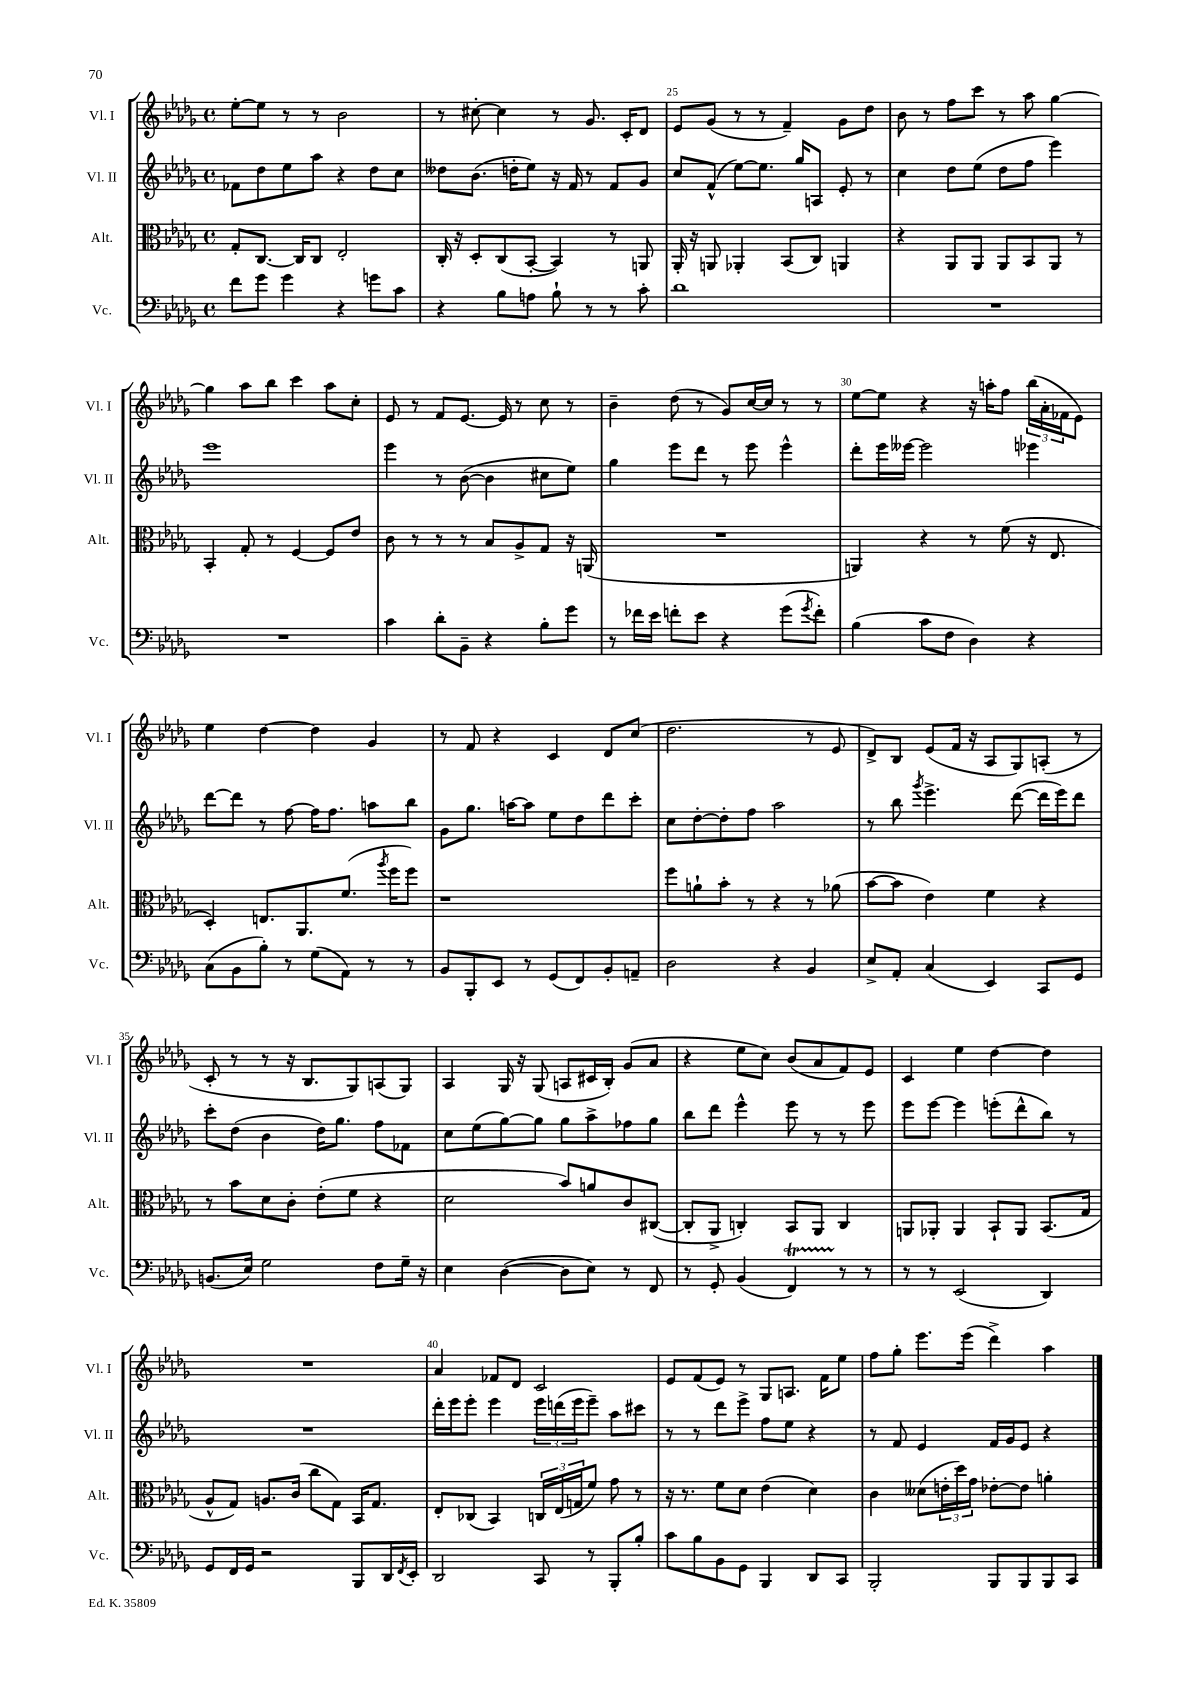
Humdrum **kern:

**kern	**kern	**kern	**kern
*staff4	*staff3	*staff2	*staff1
*clefF4	*clefC3	*clefG2	*clefG2
*k[b-e-a-d-g-]	*k[b-e-a-d-g-]	*k[b-e-a-d-g-]	*k[b-e-a-d-g-]
*M4/4	*M4/4	*M4/4	*M4/4
*met(c)	*met(c)	*met(c)	*met(c)
8f\L	8G-'/L	8f-\L	[8ee-'\L
8g-\J	[8.C/J	8dd-\	8ee-\]J
4g-\	.	8ee-\	8r
.	16C/]LK	.	.
.	8C/J	8aa-\J	8r
4r	2E-'/	4r	2b-\
8g\L	.	8dd-\L	.
8c\J	.	8cc\J	.
=	=	=	=
4r	16C'/	8dd--\L	8r
.	16r	.	.
.	8D-'/L	(8.b-\J	[8cc#'\
8B-\L	(8C/	.	4cc#\]
.	.	16dd'\LK	.
8A\J	[8BB-'/J	8ee-\J)	.
8B-`\	4BB-/])	16r	8r
.	.	16f/	.
8r	.	8r	8.g-/
8r	8r	8f/L	.
.	.	.	16c'/LK
8c'\	8AA/	8g-/J	8d-/J
=	=	=	=
1d-	16AA-'/	8cc/L	8e-/L
.	16r	.	.
.	8AA/	(8f^^/J	(8g-/J
.	4AA-'/	[8ee-\L)	8r
.	.	8.ee-\]J	8r
.	(8BB-/L	.	4f~/)
.	.	16gg-/LK	.
.	8C/J)	8A/J	.
.	4AA/	8e-'/	8g-\L
.	.	8r	8dd-\J
=	=	=	=
1r	4r	4cc\	8b-\
.	.	.	8r
.	8AA-/L	8dd-\L	8ff\L
.	8AA-/J	(8ee-\J	8ccc\J
.	8AA-/L	8dd-\L	8r
.	8BB-/	8ff\J	8aa-\
.	8AA-/J	4eee-\)	[4gg-\
.	8r	.	.
=	=	=	=
1r	4BB-'/	1eee-	4gg-\]
.	8G-'/	.	8aa-\L
.	8r	.	8bb-\J
.	[4F/	.	4ccc\
.	8F/]L	.	8aa-\L
.	8e-/J	.	8cc'\J
=	=	=	=
4c\	8c\	4eee-\	8e-/
.	8r	.	8r
8d-'\L	8r	8r	8f/L
8BB-~\J	8r	([8b-\	[8.e-/J
4r	8B-/L	4b-\]	.
.	.	.	16e-/]
.	8A-^/	.	8r
8B-'\L	8G-/J	8cc#\L	8cc\
8g-\J	16r	8ee-\J)	8r
.	(16AA/	.	.
=	=	=	=
8r	1r	4gg-\	4b-~\
16f-\LL	.	.	.
16e-\JJ	.	.	.
8f'\L	.	8eee-\L	(8dd-\
8e-\J	.	8ddd-\J	8r
4r	.	8r	8g-/L)
.	.	8eee-\	[16cc/L
.	.	.	16cc/]JJ
(8g-\L	.	4eee-^^\	8r
8qg-/	.	.	.
8f'\J)	.	.	8r
=	=	=	=
(4B-\	4AA/)	8ddd-'\L	[8ee-\L
.	.	16eee-\L	8ee-\]J
.	.	[16eee--\JJ	.
8c\L	4r	2eee--\]	4r
8F\J	.	.	.
4D-\)	8r	.	16r
.	.	.	16aa'\LK
.	(8f\	.	8ff\J
4r	16r	4eee-\	(24bb-\LL
.	.	.	24a-'\
.	8.E-/	.	.
.	.	.	24f-\J
.	.	.	8e-\J)
=	=	=	=
(8C\L	4D-'/)	[8ddd-\L	4ee-\
8BB-\	.	8ddd-\]J	.
8B-'\J)	8.E/L	8r	[4dd-\
8r	.	[8ff\	.
.	8.AA-/	.	.
(8G-\L	.	16ff\]LK	4dd-\]
.	.	8.ff\J	.
8AA-\J)	(8.f/J	.	.
8r	.	8aa\L	4g-/
.	8qaa-/	.	.
.	16ff\LK	.	.
8r	8ff\J)	8bb-\J	.
=	=	=	=
8BB-/L	1r	8g-\L	8r
8BBB-'/	.	8.gg-\J	8f/
8EE-/J	.	.	4r
.	.	[16aa\LK	.
8r	.	8aa\]J	.
(8GG-/L	.	8ee-\L	4c/
8FF/)	.	8dd-\	.
8BB-'/	.	8ddd-\	8d-/L
8AA~/J	.	8ccc'\J	(8cc/J
=	=	=	=
2D-\	8ff\L	8cc\L	2.dd-\
.	8a`\	[8dd-'\	.
.	8b-'\J	8dd-'\]	.
.	8r	8ff\J	.
4r	4r	2aa-\	.
4BB-/	8r	.	8r
.	(8a-\	.	8e-/
=	=	=	=
8E-^/L	[8b-\L	8r	8d-^/L)
8AA-'/J	8b-\]J	8bb-\	8B-/J
.	.	8qggg-/	.
(4C/	4e-\)	4.eee-^\	(8e-/L
.	.	.	16f/Jk
.	.	.	16r
4EE-/)	4f\	.	8A-/L
.	.	([8ddd-\	8G-/)
8CC/L	4r	16ddd-\]LL	(8A'/J
.	.	16eee-\J)	.
8GG-/J	.	8ddd-\J	8r
=	=	=	=
(8.BB/L	8r	8ccc'\L	8c'/
.	8b-\L	(8dd-\J	8r
16E-/Jk)	.	.	.
2G-\	8d-\	4b-\	8r
.	8c'\J	.	16r
.	.	.	8.B-/L
.	(8e-'\L	16dd-\LK)	.
.	.	8.gg-\J	.
.	8f\J	.	8G-/)
8F\L	4r	8ff\L	(8A/
16G-~\Jk	.	8f-\J	8G-/J)
16r	.	.	.
=	=	=	=
4E-\	2d-\	8cc\L	4A-/
.	.	(8ee-\	.
([4D-\	.	[8gg-\)	16G-/
.	.	.	16r
.	.	8gg-\]J	(8G-/
8D-\]L	8b-/L)	8gg-\L	8A/L
8E-\J)	8a/	8aa-^\	16c#/L
.	.	.	16B-'/JJ)
8r	8c/	8ff-\	(8g-/L
8FF/	([8C#/J	8gg-\J	8a-/J
=	=	=	=
8r	8C#'/]L	8bb-\L	4r
8GG-'/	8AA-^/J	8ddd-\J	.
(4BB-/	4C'/)	4eee-^^\	8ee-\L
.	.	.	8cc\J)
4FF/)	8BB-/L	8eee-\	(8b-/L
.	8AA-/J	8r	8a-/
8r	4C/	8r	8f/)
8r	.	8eee-\	8e-/J
=	=	=	=
8r	8AA/L	8eee-\L	4c/
8r	8AA-'/J	[8eee-\J	.
(2EE-/	4AA-/	4eee-\]	4ee-\
.	8BB-`/L	(8eee'\L	[4dd-\
.	8AA-/J	8ddd-^^\	.
4DD-/)	(8.BB-/L	8bb-\J)	4dd-\]
.	.	8r	.
.	16G-/Jk	.	.
=	=	=	=
8GG-/L	8A-^^/L	1r	1r
16FF/L	8G-/J)	.	.
16GG-/JJ	.	.	.
2r	8.A/L	.	.
.	(16c/Jk	.	.
.	8cc\L	.	.
.	8G-\J)	.	.
8BBB-/L	16BB-/LK	.	.
.	8.G-/J	.	.
16DD-/L	.	.	.
8qFF/	.	.	.
16EE-'/JJ	.	.	.
=	=	=	=
2DD-/	8E-'/L	16ddd-'\LL	4a-/
.	.	16eee-\J	.
.	(8C-/J	8eee-'\J	.
.	4BB-/)	4eee-\	8f-/L
.	.	.	8d-/J
8CC/	24C/LL	24eee-\LL	2c/
.	(24E-/	(24ddd\	.
.	24G/J	24eee-\J	.
8r	8f/J)	8eee-~\J)	.
8BBB-'/L	8g-\	8aa-\L	.
8B-'/J	8r	8ccc#\J	.
=	=	=	=
8c\L	16r	8r	8e-/L
.	8.r	.	.
8B-\	.	8r	(8f/
8BB-\	8f\L	8ddd-\L	8e-/J)
8GG-\J	8d-\J	8eee-^\J	8r
4BBB-/	(4e-\	8ff\L	8G-/L
.	.	8ee-\J	8.A/J
8DD-/L	4d-\)	4r	.
.	.	.	16f\LK
8CC/J	.	.	8ee-\J
=	=	=	=
2BBB-'/	4c\	8r	8ff\L
.	.	8f/	8gg-'\J
.	(8d--\L	4e-/	8.eee-\L
.	24e'\L	.	.
.	24dd-\)	.	.
.	.	.	(16eee-\Jk
.	24g-\JJ	.	.
8BBB-/L	[8e-'\L	16f/LL	4ddd-^\)
.	.	16g-/J	.
8BBB-/	8e-\]J	8e-/J	.
8BBB-/	4a'\	4r	4aa-\
8CC/J	.	.	.
==	==	==	==
*-	*-	*-	*-
